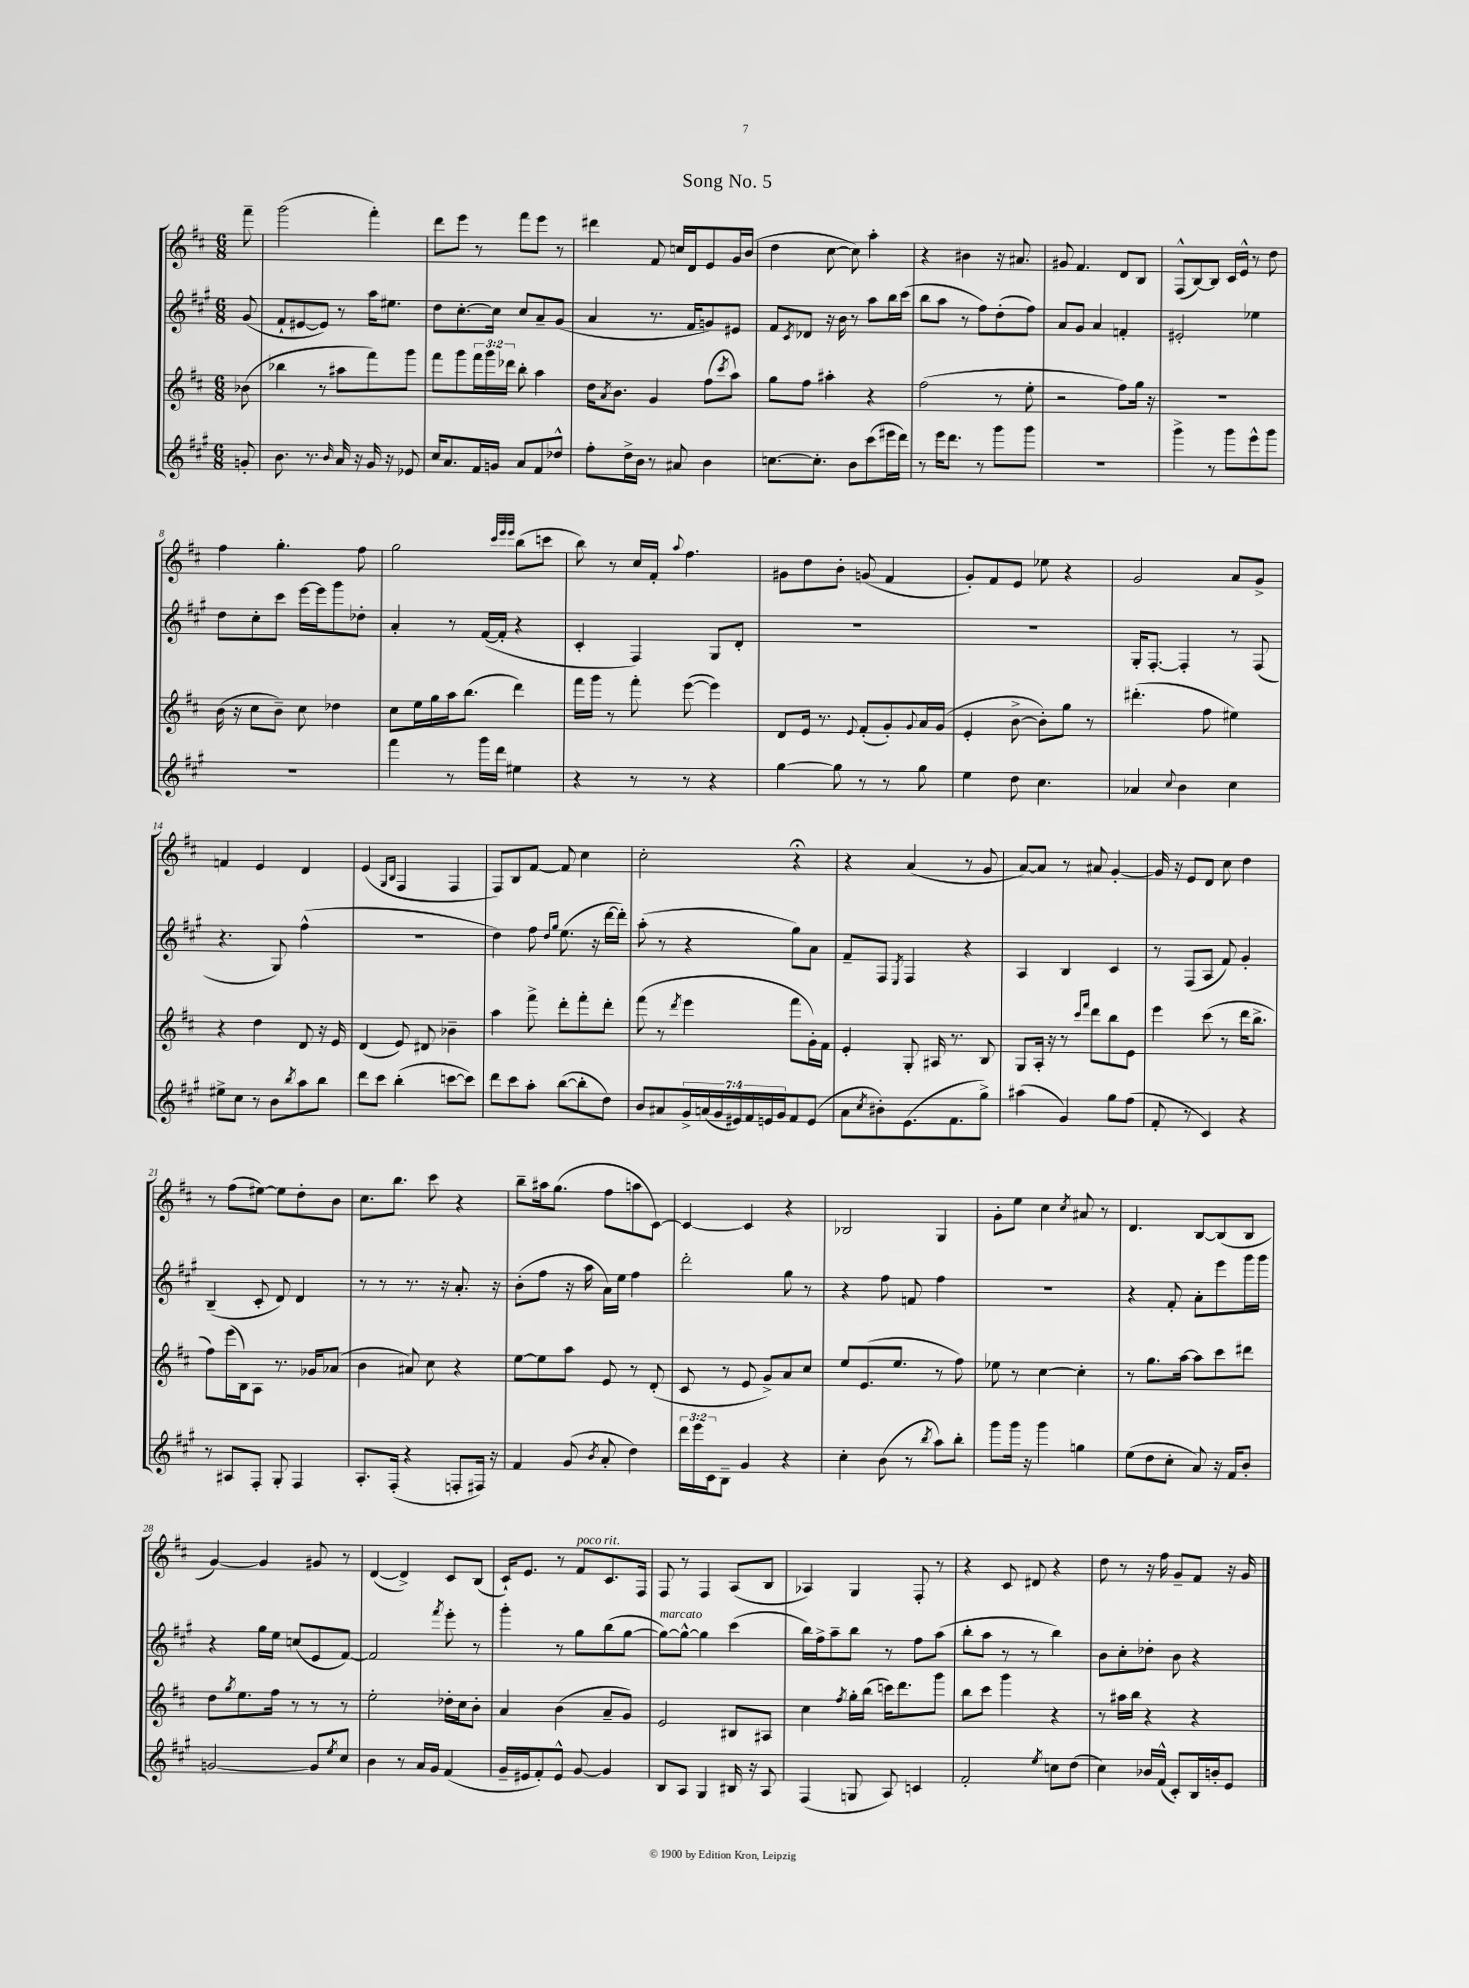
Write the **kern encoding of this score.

**kern	**kern	**kern	**kern
*part4	*part3	*part2	*part1
*staff4	*staff3	*staff2	*staff1
*clefG2	*clefG2	*clefG2	*clefG2
*k[f#c#g#]	*k[f#c#]	*k[f#c#g#]	*k[f#c#]
*M6/8	*M6/8	*M6/8	*M6/8
=	=	=	=
8gn'/	(8b-X\	(8g#/	8fff#~\
=1	=1	=1	=1
8.b\	4bb-X\	8f#`/L	(2ggg\
.	.	[8e#X/	.
8.r	.	.	.
.	8r	8e#/J])	.
16qqb/	.	.	.
16a/	8aa#X\L	8r	.
16r	.	.	.
16g#/	8fff#\)	16aa\KL	4fff#'\)
16r	.	8.ee#X\J	.
8e-X/	8ggg\J	.	.
=2	=2	=2	=2
16cc#/KL	8fff#\L	8dd\L	8ddd\L
8.a/	.	.	.
.	8ggg\	[8.cc#'\	8eee\J
16f#/L	24fff#\L	.	8r
.	24ggg\	.	.
16gn/JJ	.	16cc#\Jk]	.
.	24ddd-X\JJ	.	.
8a/L	8bb'\	8cc#/L	8fff#\L
8f#/	4aa\	8a~/	8eee\J
8dd-X^^/J	.	(8g#/J	8r
=3	=3	=3	=3
8ff#'\L	16dd\KL	4a/	4ddd#X\
.	8qa/	.	.
.	8.b\J	.	.
16dd^\L	.	.	.
16b\JJ	.	.	.
8r	4g/	8.r	8f#/
8a#X/	.	.	16ccn/LL
.	.	16f#/KL	16d/J
4b\	(8ff#\L	8gn/)	8e/
.	8qccc#/	.	.
.	8aa\J)	8e#X/J	16g/L
.	.	.	(16b/JJ
=4	=4	=4	=4
[8.ccn\L	8gg\L	8f#/L	4dd\
.	.	8qc#/	.
.	8ff#\J	8d-X/J	.
8.cc'\J]	.	.	.
.	4aa#X'\	16r	[8cc#\
.	.	16b\	.
8b\L	.	8r	8cc#\])
(8ccc#\	4r	8aa\L	4aa'\
16eee#X\L	.	16bb\L	.
16ddd\JJ)	.	(16ccc#\JJ	.
=5	=5	=5	=5
8r	(2ff#\	8bb\L	4r
16eee\KL	.	8aa\J	.
8.ddd\J	.	.	.
.	.	8r	4b#X\
8r	.	8ff#\L)	.
8ggg#\L	8r	(8dd'\	16r
.	.	.	8.a#X/
8ggg#\J	8ee'\	8ff#\J)	.
=6	=6	=6	=6
2.r	2r	8a/L	8g#X/
.	.	8g#/J	4.f#/
.	.	4a/	.
.	8ff#\L)	4fn'/	8d/L
.	16gg\Jk	.	8B/J
.	16r	.	.
=7	=7	=7	=7
4ggg#^\	2.r	2e#X'/	(8F#^^/L
.	.	.	[8B/)
8r	.	.	8B/J]
8ggg#\L	.	.	16c#/LL
.	.	.	16e^^/JJ
8eee^^\	.	4ee-X\	8r
8ggg#\J	.	.	8dd\
!!LO:LB:g=z
=8	=8	=8	=8
2.r	(16b\	8dd\L	4ff#\
.	16r	.	.
.	8cc#\L	8cc#'\	.
.	8b~\J)	8ccc#\J	4.gg'\
.	8cc#\	[16eee\LL	.
.	.	16eee\J]	.
.	4dd-X\	8ggg#\	.
.	.	8dd-X'\J	8ff#\
=9	=9	=9	=9
4fff#\	8cc#\L	4a'/	2gg\
.	16ee\L	.	.
.	16gg\	.	.
8r	16aa\J	8r	.
.	(8.bb\J	.	.
16ggg#\LL	.	([16f#/LL	.
16ddd\JJ	.	16f#'/JJ]	.
.	.	.	32qqccc#/LLL
.	.	.	32qqeee/
.	.	.	32qqeee/JJJ
4ee#X\	4ddd\)	4r	(8bb\L
.	.	.	8cccn\J
=10	=10	=10	=10
4r	16fff#\LL	4c#'/	8bb\)
.	16ggg\JJ	.	.
.	8r	.	8r
8r	8fff#'\	4F#/)	16cc#/LL
.	.	.	16f#'/JJ
.	.	.	8qqaa/
8r	([8eee\	.	4.ff#\
4r	4eee\])	8G#/L	.
.	.	8d'/J	.
=11	=11	=11	=11
[4gg#\	8d/L	2.r	8g#X\L
.	16e/Jk	.	8dd\
.	8.r	.	.
8gg#\]	.	.	8b'\J
.	8qqe/	.	.
8r	(8f#'/L	.	(8gn/
8r	8g'/)	.	4f#/
.	8qqg/	.	.
8gg#\	16a/L	.	.
.	(16g/JJ	.	.
=12	=12	=12	=12
4ee\	4e'/	2.r	8g'/L)
.	.	.	8f#/
8dd\	[8b^\	.	8e/J
4.cc#\	8b'\L])	.	8ee-X\
.	8gg\J	.	4r
.	8r	.	.
=13	=13	=13	=13
4a-X/	(4.ddd#X'\	16G#'/KL	2g/
.	.	[8.F#'/J	.
8qqcc#/	.	.	.
4b\	.	4F#'/]	.
.	8ff#\	.	.
4cc#\	4ee#X\)	8r	8a/L
.	.	(8F#/	8g^/J
!!LO:LB:g=z
=14	=14	=14	=14
8ee#X^\L	4r	4.r	4fn/
8cc#\J	.	.	.
8r	4dd\	.	4e/
8b\L	.	8G#/)	.
8qbb/	.	.	.
8aa\	8d/	(4ff#^^\	4d/
8bb\J	16r	.	.
.	16e/	.	.
=15	=15	=15	=15
8ddd\L	(4d/	2.r	(4e/
8ccc#\J	.	.	.
.	.	.	16qqG/LL
.	.	.	16qqB/JJ
(4bb'\	8e/)	.	4F#/
.	8d#X/	.	.
[8cccn\L	4b-X~\	.	4F#/
8ccc\J])	.	.	.
=16	=16	=16	=16
8ddd\L	4aa\	4dd\)	8F#/L)
8ccc#\	.	.	8B/
8aa'\J	8fff#^\	8ff#\	[8f#/J
.	.	16qqdd/LL	.
.	.	16qqgg#/JJ	.
([8bb\L	8ddd'\L	(8.ee\	8f#/]
8bb'\]	8fff#'\	.	4cc#\
.	.	16r	.
8dd\J)	8ddd'\J	[16ddd\LL	.
.	.	16ddd'\JJ])	.
=17	=17	=17	=17
8b/L	(8fff#\	(8aa'\	2cc#'\
8a#X/	8r	8r	.
.	8qddd/	.	.
28g#^/L	4eee\	4r	.
(28an/	.	.	.
28g#/	.	.	.
28e#X/)	.	.	.
28f#/	.	.	.
28en/	.	.	.
28g#/J	.	.	.
8f#/	8fff#\L	8gg#\L)	4r;<
(8e/J	16g'\L)	8a\J	.
.	16f#\JJ	.	.
=18	=18	=18	=18
8a\L	4e'/	8f#~/L	4r
8qcc#/	.	.	.
8b#X'\)	.	8F#/J	.
.	.	8qE/	.
(8.e\	8G'/	4F#/	(4a/
.	16A#X/	.	.
8.f#\	8.r	.	.
.	.	4r	8r
8gg#^\J)	8B/	.	8g/
=19	=19	=19	=19
(4aa#X\	8G/L	4A/	[8a/L)
.	16A'/Jk	.	8a/J]
.	16r	.	.
4g#/)	8r	4B/	8r
.	16qqccc#/LL	.	.
.	16qqfff#/JJ	.	.
.	8ddd\L	.	8a#X/
8gg#\L	8bb\	4c#/	[4g'/
(8ff#\J	8e\J	.	.
=20	=20	=20	=20
8f#'/	4eee\	8r	16g/]
.	.	.	16r
8r	.	(8F#/L	8e/L
4c#/)	(8ccc#\	8A/J	8d/J
.	8r	8f#/)	8cc#\
4r	16ddd\KL	4g#'/	4dd\
.	8.bb^\J	.	.
!!LO:LB:g=z
=21	=21	=21	=21
8r	8ff#\L)	(4B~/	8r
8A#X/L	(16eee\L	.	(8ff#\L
.	16B\J)	.	.
8F#'/J	8A\J	8c#'/	[8ee#X\J)
8G#'/	8.r	8d/)	8ee#\L]
4F#/	.	4d/	8dd'\
.	16g-X/KL	.	.
.	(8a-X/J	.	8b\J
=22	=22	=22	=22
8.A'/L	4b\	8r	8.cc#\L
.	.	8r	.
(16F#'/Jk	.	.	8.bb\J
4r	8a#X/)	8.r	.
.	8cc#\	.	8ccc#\
.	.	16r	.
8Fn'/L	4r	8.a'/	4r
16F#X/Jk)	.	.	.
16r	.	16r	.
=23	=23	=23	=23
4f#/	[8ee\L	(8b'\L	8bb~\L
.	8ee\]	8ff#\J	16aa#X\k
.	.	.	(8.gg\J
(8g#/	8aa\J	16r	.
.	.	16aa\	.
8qb/	.	.	.
8a'/	8e/	16a\LL)	8ff#\L
.	.	16ee\JJ	.
4dd\)	8r	4ff#\	8aan\
.	(8d'/	.	[8c#\J)
=24	=24	=24	=24
24ddd\LL	8c#/	2ddd'\	4c#/_
24eee\	.	.	.
24c#\J	.	.	.
8B~\J	8r	.	.
4g#/	8e/	.	4c#/]
.	8g^/L)	.	.
4r	8a/	8gg#\	4r
.	8cc#/J	8r	.
=25	=25	=25	=25
4cc#'\	8ee/L	4r	2B-X/
.	(8.e/	.	.
(8b\	.	8ff#\	.
.	8.ee/J	.	.
8r	.	8fn/	.
8qbb/	.	.	.
8aa\L)	8r	4ff#\	4G/
8bb'\J	8ff#\)	.	.
=26	=26	=26	=26
8ggg#\L	8ee-X\	2.r	8g'\L
16ggg#\Jk	8r	.	8ee\J
16r	.	.	.
4ggg#\	[4cc#\	.	4cc#\
.	.	.	8qcc#/
4ggn\	4cc#'\]	.	8a#X/
.	.	.	8r
=27	=27	=27	=27
(8ee\L	8r	4r	4.d/
8dd\	8.gg\L	.	.
8cc#'\J	.	8f#'/	.
.	[16aa\Jk	.	.
8a/)	8aa\L]	8a'\L	[8B/L
16r	8ccc#\	8eee\	(8B/]
16f#/KL	.	.	.
8b'/J	8ddd#X\J	16ggg#\L	8B/J
.	.	16ggg#\JJ	.
!!LO:LB:g=z
=28	=28	=28	=28
[2gn/	8dd\L	4r	[4g/)
.	8qgg/	.	.
.	8.ee\	.	.
.	.	16gg#\LL	4g/]
.	16ff#\Jk	16ee\JJ	.
.	8r	(8ccn/L	.
8g/L]	8r	8e/	8g#X/
8qee/	.	.	.
8cc#/J	8r	[8f#/J)	8r
=29	=29	=29	=29
4b\	2ee'\	2f#/]	([4d/
8r	.	.	4d^/])
16a/LL	.	.	.
16g#/JJ	.	.	.
.	.	8qfff#/	.
(4f#/	16dd-X'\LL	8eee'\	8c#/L
.	16cc#\J	.	.
.	8b'\J	8r	(8B/J
=30	=30	=30	=30
16g#~/LL	4a/	4ggg#'\	16c#`/KL)
16e#X/J	.	.	8.e/J
8f#'/)	.	.	.
8e#^^/J	(4b\	8r	8r
!	!	!	!LO:TX:a:i:t=poco rit.
[8g#/	.	8gg#\L	8f#/L
4g#/]	8a~/L	(8bb\	8.c#/
.	8g/J)	[8gg#\J	.
.	.	.	16F#/Jk
=31	=31	=31	=31
!	!	!LO:TX:a:i:t=marcato	!
8B/L	2e/	8gg#\L_)	8F#/
8A/J	.	8gg#^^\J_	8r
4G#/	.	4gg#\]	4F#/
16B#X/	8B#X/L	(4ccc#\	(8A/L
16r	.	.	.
8A/	8A#X/J	.	8B/J
=32	=32	=32	=32
(4F#/	4cc#\	16bb\LL)	4A-X/)
.	.	16ff#^\J	.
.	.	8aa~\	.
.	8qff#/	.	.
8Gn/	16gg'\LL	8bb\J	4G/
.	(16bb\JJ	.	.
8A/)	16cccn\KL)	8r	.
.	8.ddd\	.	.
4cn/	.	8ff#\L	8F#'/
.	8ggg\J	(8aa\J	8r
=33	=33	=33	=33
2f#'/	8bb\L	8bb'\L	4r
.	8ccc#\J	8aa\J	.
.	4ggg\	8r	8c#/
.	.	8r	8d#X/
8qee/	.	.	.
8ccn\L	4r	4bb\)	4r
(8dd\J	.	.	.
=34	=34	=34	=34
4cc#\)	8r	8b\L	8dd\
.	16aa#X\LL	8cc#'\	8r
.	16bb\JJ	.	.
16b-X/LL	4r	8dd-X'\J	16r
(16f#^^/JJ	.	.	16ff#\
8c#'/L)	.	8b\	8g~/L
16B/L	4r	4r	8f#/J
16bn'/J	.	.	.
8e/J	.	.	16r
.	.	.	16g/
==	==	==	==
*-	*-	*-	*-
